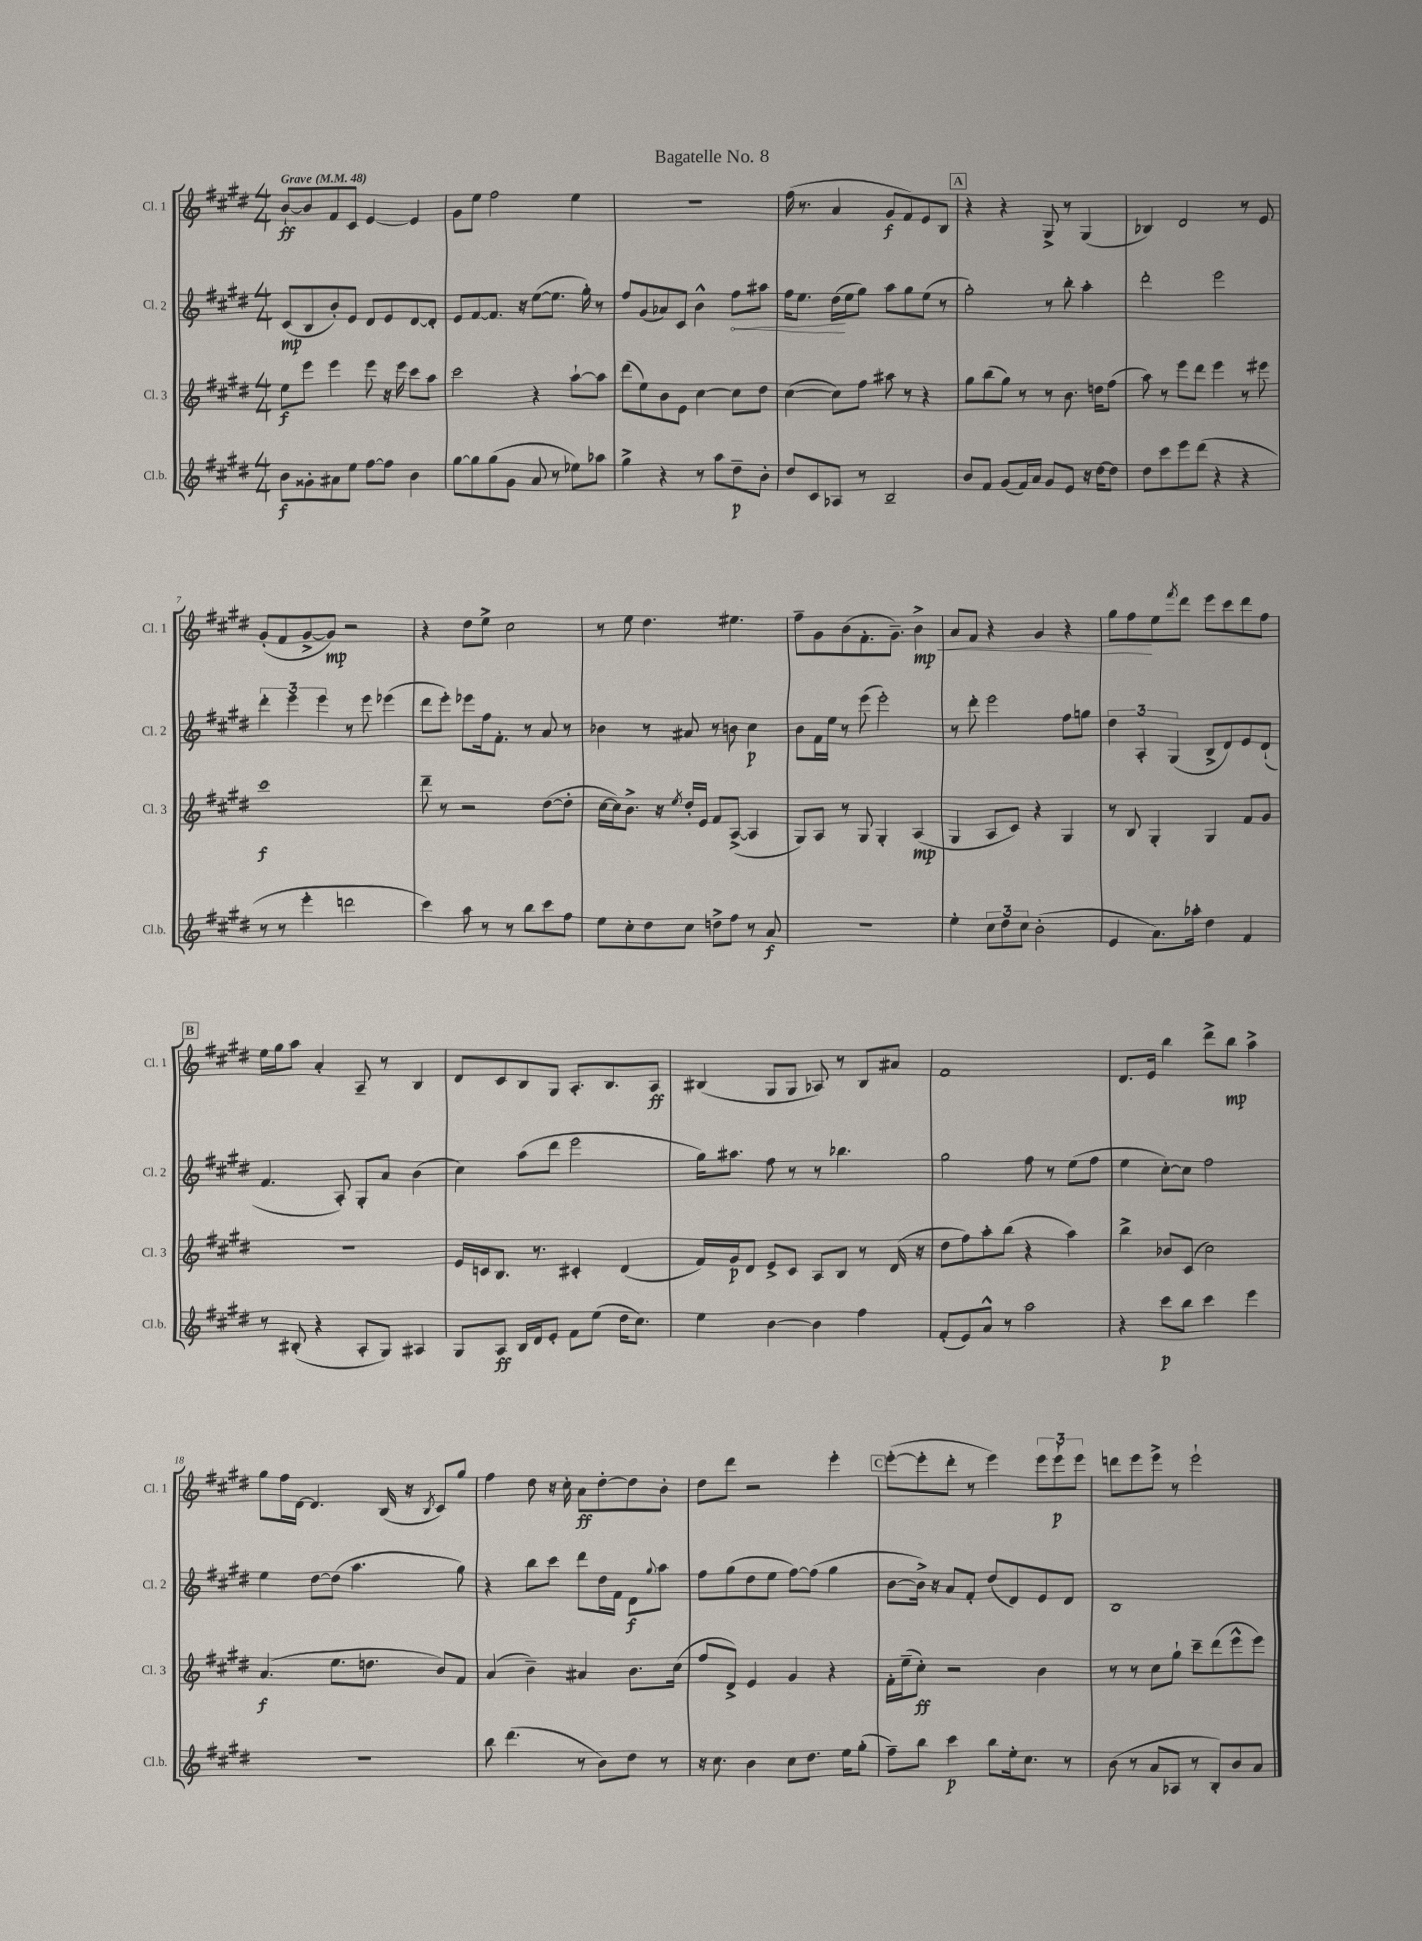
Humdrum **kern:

**kern	**kern	**kern	**kern
*staff4	*staff3	*staff2	*staff1
*clefG2	*clefG2	*clefG2	*clefG2
*k[f#c#g#d#]	*k[f#c#g#d#]	*k[f#c#g#d#]	*k[f#c#g#d#]
*M4/4	*M4/4	*M4/4	*M4/4
*MM48	*MM48	*MM48	*MM48
8b\L	8ee\L	(8c#/L	[8b`/L
8g##'\	8eee\J	8B/	8b/]
8a#\	4eee\	8b'/)	8f#/
8ee\J	.	8e/J	8c#/J
[8ff#\L	8eee\	8d#/L	[4e/
8ff#\]J	16r	8e/	.
.	16eee\	.	.
4b\	8ccc#\L	[8d#/	4e/]
.	8aa\J	8d#'/]J	.
=	=	=	=
[8gg#\L	2ccc#\	8e/L	8g#\L
8gg#\]	.	[8f#/	8ee\J
(8gg#\	.	8.f#/]J	2ff#\
8g#\J	.	.	.
.	.	16r	.
8a/	4r	([8ee\L	.
8r	.	8.ee\]J	.
8ee-\L)	[8aa`\L	.	4ee\
.	.	16gg#'\)	.
8aa-\J	8aa\]J	8r	.
=	=	=	=
4gg#^\	(8ddd#\L	8ff#/L	1r
.	8ee\)	(8g#/	.
4r	8b\	8a-/)	.
.	8e\J	8c#/J	.
8r	[4cc#\	4b^^\	.
8aa\L	.	.	.
8dd#~\	8cc#\]L	8ff#\L	.
8b'\J	8dd#\J	8aa#\J	.
=	=	=	=
8dd#/L	([4cc#\	16ff#\LK	(16ff#\
.	.	8.ee\J	8.r
8c#/	.	.	.
8A-/J	8cc#\]L)	(16dd#\LL	4a/
.	.	16ee\J	.
8r	8ff#\J	8gg#\J)	.
2B~/	8aa#\	8aa\L	8g#/L
.	8r	8gg#\	8f#/)
.	4r	(8ee\J	8e/
.	.	8r	8B/J
=	=	=	=
8b/L	8gg#\L	2gg#'\)	4r
8f#/J	(8bb\	.	.
(8g#/L	8gg#\J)	.	4r
16f#/L)	8r	.	.
16a/JJ	.	.	.
8g#/L	8r	8r	8G#^/
8e/J	8.b\	8bb'\	8r
16r	.	4aa'\	(4G#/
[16dd#\LK	16dd\LK	.	.
8dd#\]J	(8ff#\J	.	.
=	=	=	=
8dd#\L	8aa\)	2ddd#'\	4B-/)
8ccc#\	8r	.	.
8eee\	8eee\L	.	2d#/
(8ddd#\J	8ddd#\J	.	.
4r	4eee\	2eee\	.
4r	8r	.	8r
.	8eee#\	.	8e/
=	=	=	=
8r	1ccc#	6ddd#'\	(8g#'/L
8r	.	.	8f#/
.	.	6eee\	.
4eee'\	.	.	[8g#^/
.	.	6eee\	.
.	.	.	8g#/]J)
2ddd\	.	8r	2r
.	.	8eee\	.
.	.	(4eee-\	.
=	=	=	=
4ccc#\)	8ddd#~\	8ddd#\L	4r
.	8r	8eee'\J)	.
8aa\	2r	8eee-\L	8dd#\L
8r	.	16ff#\k	8ee^\J
.	.	8.f#'\J	.
8r	.	.	2cc#\
8bb\L	.	8r	.
8ccc#\	([8dd#\L	8a/	.
8ff#\J	8dd#'\]J	8r	.
=	=	=	=
8ee\L	[16cc#\LL	4b-\	8r
.	16cc#\]J)	.	.
8cc#'\	8.b^\J	.	8ee\
8dd#\	.	8r	4.dd#\
.	16r	.	.
.	8qee/	.	.
8cc#\J	16dd#'/LL	8a#/	.
.	16e/JJ	.	.
8dd^\L	8f#/L	8r	.
8ff#\J	([8A^/J	8b\	4.ee#\
8r	4A/]	4cc#\	.
8a/	.	.	.
=	=	=	=
1r	8G#/L)	8b\L	8ff#~\L
.	8A/J	16f#\L	8g#\
.	.	16ee\JJ	.
.	8r	8r	(8b\
.	8G#/	(8eee\	8.f#'\
.	4G#'/	2eee'\)	.
.	.	.	8.g#~\J)
.	(4A/	.	4b^\
=	=	=	=
4ee'\	4G#/	8r	8a/L
.	.	8ddd#'\	8f#/J
12cc#\L	8A/L	2eee\	4r
12dd#\	.	.	.
.	8c#/J)	.	.
12cc#\J	.	.	.
(2b'\	4r	.	4g#/
.	4G#/	8ff#\L	4r
.	.	8gg\J	.
=	=	=	=
4e/	8r	6dd#\	8gg#\L
.	8B/	.	8ff#\
.	.	6A'/	.
8.a\L)	4G#'/	.	8ee\
.	.	(6G#/	.
.	.	.	8qfff#/
.	.	.	8ddd#\J
16aa-'\Jk	.	.	.
4dd#\	4G#/	8B^/L	8eee\L
.	.	8d#/)	8ccc#\
4f#/	8f#/L	8e/	8ddd#\
.	8g#/J	(8d#`/J	8ff#\J
=	=	=	=
8r	1r	4.f#/	16ee\LL
.	.	.	16gg#\J
(8B#'/	.	.	8aa\J
4r	.	.	4a'/
.	.	8A'/)	.
8A'/L	.	8G#'/L	8A~/
8G#/J)	.	8a/J	8r
4A#/	.	(4b\	4B/
=	=	=	=
8G#/L	16e/LL	4cc#\)	8d#/L
.	16c/J	.	.
8A/J	8.B/J	.	8c#/
16B/LL	.	(8aa\L	8B/
16d#/J	8.r	.	.
8e'/J	.	8ddd#\J	8G#/J
8f#\L	4c#'/	2eee\	8.A'/L
(8ee\J	.	.	.
.	.	.	8.B/
16dd#\LK	(4d#/	.	.
8.cc#\J)	.	.	.
.	.	.	8A/J
=	=	=	=
4ee\	16f#/LL)	16gg#\LK)	(4B#/
.	16g#/J	8.aa#\J	.
.	8d#/J	.	.
[4b\	8e^/L	8ff#\	8G#/L
.	8c#/J	8r	8G#/J
4b\]	8A/L	8r	8A-/)
.	8B/J	4.bb-\	8r
4ff#\	8r	.	8B#/L
.	(16d#/	.	8a#/J
.	16r	.	.
=	=	=	=
(8f#'/L	8dd#\L	2gg#\	1f#
8e/)	8ff#\)	.	.
8a^^/J	8aa'\	.	.
8r	(8bb\J	.	.
2aa\	4r	8ff#\	.
.	.	8r	.
.	4aa\)	(8ee\L	.
.	.	8ff#\J	.
=	=	=	=
4r	4bb^\	4ee\	8.d#/L
.	.	.	16e/Jk
8ccc#\L	8b-/L	[8cc#'\L)	4bb\
8bb\J	(8c#/J	8cc#\]J	.
4ccc#\	2cc#\)	2ff#\	8ddd#^\L
.	.	.	8bb\J
4eee\	.	.	4aa^\
=	=	=	=
1r	(4.a/	4ee\	8gg#\L
.	.	.	16ff#\L
.	.	.	[16d#\JJ
.	.	[8dd#\L	4.d#/]
.	8.ee\L	(8dd#\]J	.
.	.	4.aa\	.
.	8.dd\J	.	.
.	.	.	(16B/
.	.	.	16r
.	.	.	8qB/
.	8b/L)	.	8c#/L)
.	8f#/J	8gg#\)	8gg#/J
=	=	=	=
8bb\	(4a/	4r	4ff#\
(4.ddd#\	.	.	.
.	4b~\)	8bb\L	8dd#\
.	.	8ccc#\J	16r
.	.	.	16cc#'\
8r	4a#/	8ddd#\L	8a\L
8b\L)	.	16dd#\L	[8dd#'\
.	.	16f#\JJ	.
8dd#\J	8.b\L	8d#\L	8dd#\]
.	.	8qqgg#/	.
8r	.	8aa\J	8b'\J
.	(16cc#\Jk	.	.
=	=	=	=
16r	8ff#/L	8ff#\L	8dd#\L
8.cc#\	.	.	.
.	8d#^/J)	(8gg#\	8ddd#\J
4b\	4e/	8dd#\	2r
.	.	8ee\J	.
8cc#\L	4g#/	[8ff#\L)	.
8.dd#\J	.	(8ff#\]J	.
.	4r	4gg#\	4eee'\
16ee\LK	.	.	.
(8gg#'\J	.	.	.
=	=	=	=
8ff#~\L)	16f#'\LL	[8b\L	([8eee'\L
.	(16ee~\J	.	.
8bb\J	8cc#'\J)	16b^\]Jk)	8eee'\]
.	.	16r	.
4ccc#\	2r	8a/L	8ddd#'\J
.	.	8f#'/J	8r
8bb\L	.	(8dd#/L	4eee\)
16ee'\k	.	8d#/)	.
8.cc#\J	.	.	.
.	4b\	8e/	12eee\L
.	.	.	12eee`\
8r	.	8d#/J	.
.	.	.	12eee\J
=	=	=	=
(8b\	8r	1B	8ddd\L
8r	8r	.	8eee\
8a/L	8cc#\L	.	8eee^\J
8A-/J	8gg#`\J	.	8r
8r	8ccc#~\L	.	2eee`\
8B'/L)	(8ddd#\	.	.
8b/	8eee^^\	.	.
8a/J	8eee\J)	.	.
==	==	==	==
*-	*-	*-	*-
